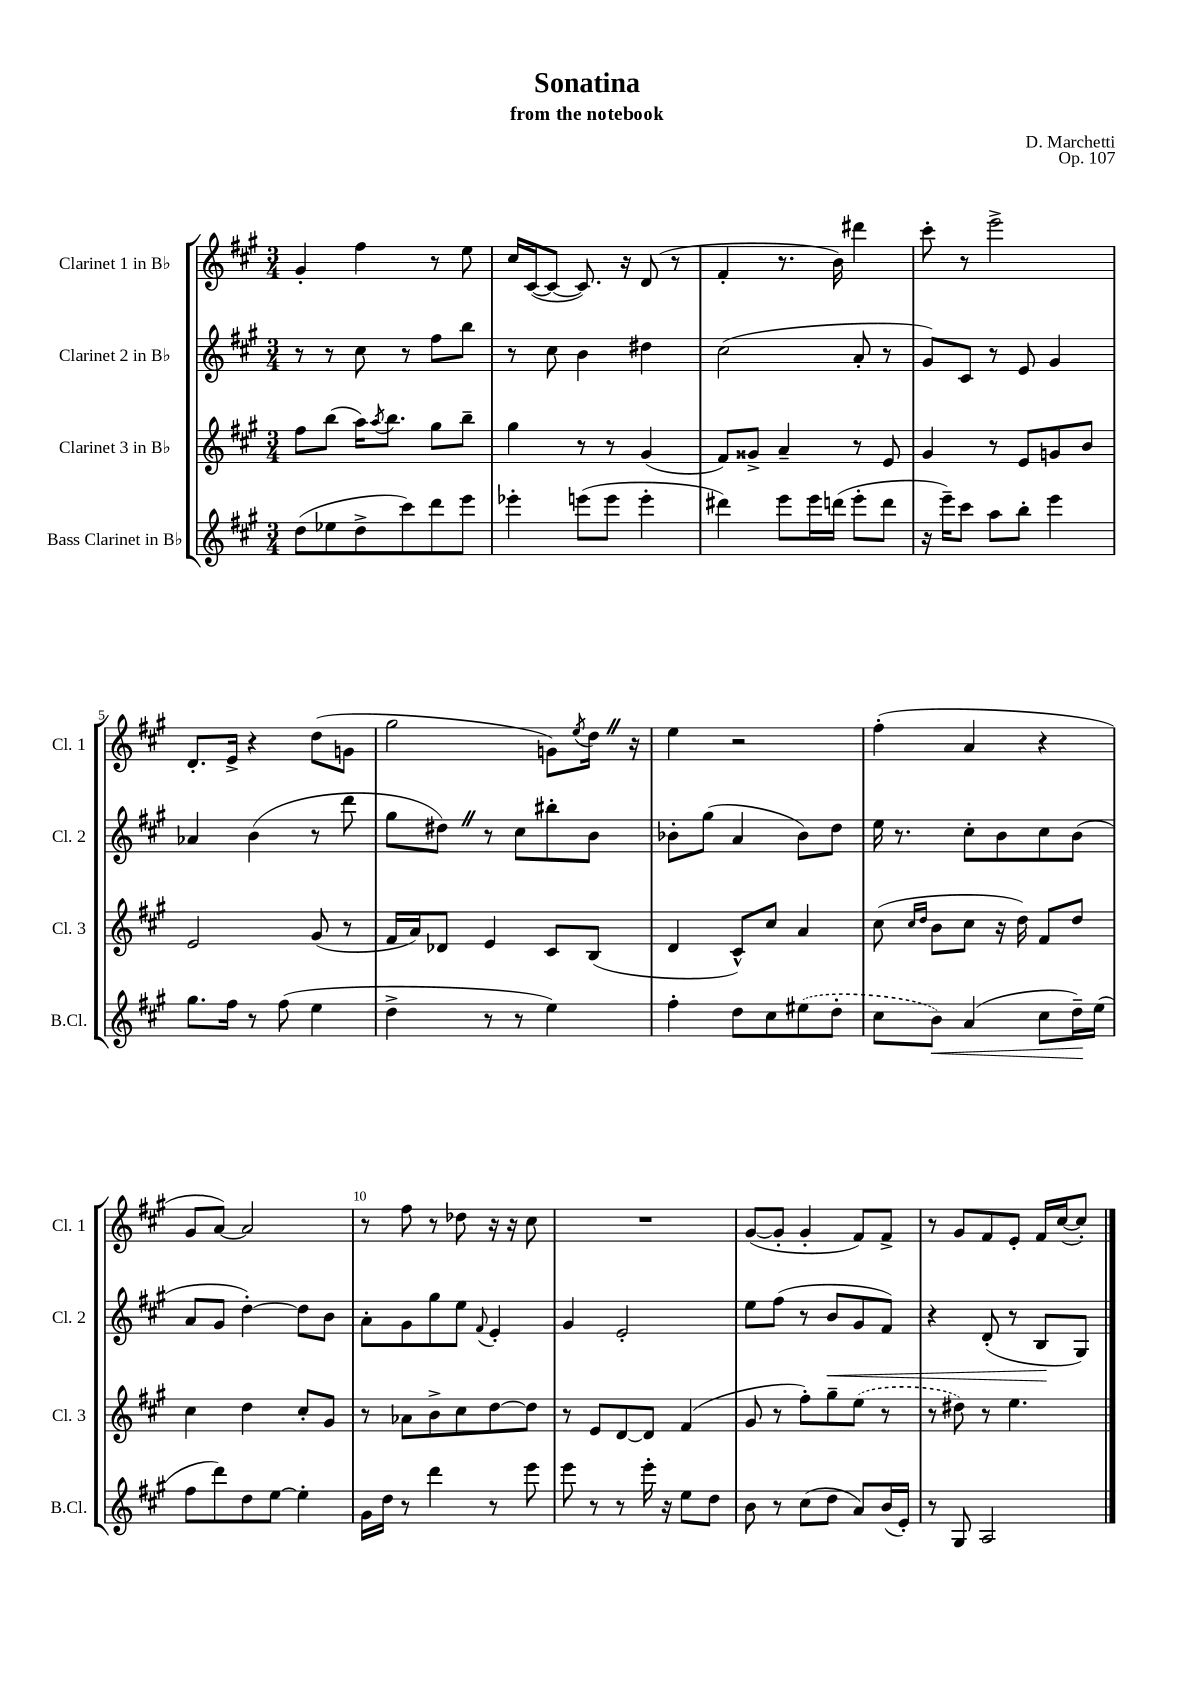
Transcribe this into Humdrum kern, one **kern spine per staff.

**kern	**kern	**kern	**kern
*staff4	*staff3	*staff2	*staff1
*clefG2	*clefG2	*clefG2	*clefG2
*k[f#c#g#]	*k[f#c#g#]	*k[f#c#g#]	*k[f#c#g#]
*M3/4	*M3/4	*M3/4	*M3/4
(8dd	8ff#	8r	4g#'
8ee-	(8bb	8r	.
8dd^	16aa)	8cc#	4ff#
.	8qaa	.	.
.	8.bb	.	.
8ccc#)	.	8r	.
8ddd	8gg#	8ff#	8r
8eee	8bb~	8bb	8ee
=	=	=	=
4eee-'	4gg#	8r	16cc#
.	.	.	([16c#
.	.	8cc#	8c#_
(8eee	8r	4b	8.c#])
8eee	8r	.	.
.	.	.	16r
4eee'	(4g#	4dd#	(8d
.	.	.	8r
=	=	=	=
4ddd#)	8f#)	(2cc#	4f#'
.	8g##^	.	.
8eee	4a~	.	8.r
16eee	.	.	.
(16ddd	.	.	16b)
8eee'	8r	8a'	4ddd#
8ddd	8e	8r	.
=	=	=	=
16r	4g#	8g#)	8ccc#'
16eee~)	.	.	.
8ccc#	.	8c#	8r
8aa	8r	8r	2eee^
8bb'	8e	8e	.
4eee	8g	4g#	.
.	8b	.	.
=	=	=	=
8.gg#	2e	4a-	8.d'
16ff#	.	.	16e^
8r	.	(4b	4r
(8ff#	.	.	.
4ee	(8g#	8r	(8dd
.	8r	8ddd	8g
=	=	=	=
4dd^	16f#	8gg#	2gg#
.	16a)	.	.
.	8d-	8dd#)	.
8r	4e	8r	.
8r	.	8cc#	.
4ee)	8c#	8bb#'	8g)
.	.	.	8qee
.	(8B	8b	16dd
.	.	.	16r
=	=	=	=
4ff#'	4d	8b-'	4ee
.	.	(8gg#	.
8dd	8c#^^)	4a	2r
8cc#	8cc#	.	.
(8ee#	4a	8b-)	.
8dd'	.	8dd	.
=	=	=	=
8cc#	(8cc#	16ee	(4ff#'
.	.	8.r	.
.	16qqcc#	.	.
.	16qqdd	.	.
8b)	8b	.	.
(4a	8cc#	8cc#'	4a
.	16r	8b	.
.	16dd)	.	.
8cc#	8f#	8cc#	4r
16dd~)	8dd	(8b	.
(16ee	.	.	.
=	=	=	=
8ff#	4cc#	8a	8g#
8ddd)	.	8g#	[8a)
8dd	4dd	[4dd')	2a]
[8ee	.	.	.
4ee']	8cc#'	8dd]	.
.	8g#	8b	.
=	=	=	=
16g#	8r	8a'	8r
16dd	.	.	.
8r	8a-	8g#	8ff#
4ddd	8b^	8gg#	8r
.	8cc#	8ee	8dd-
.	.	8qqf#	.
8r	[8dd	4e'	16r
.	.	.	16r
8eee	8dd]	.	8cc#
=	=	=	=
8eee	8r	4g#	2.r
8r	8e	.	.
8r	[8d	2e'	.
16eee'	8d]	.	.
16r	.	.	.
8ee	(4f#	.	.
8dd	.	.	.
=	=	=	=
8b	8g#	8ee	([8g#
8r	8r	(8ff#	8g#']
(8cc#	8ff#')	8r	4g#'
8dd	8gg#~	8b	.
8a)	(8ee	8g#	8f#)
(16b	8r	8f#)	8f#^
16e')	.	.	.
=	=	=	=
8r	8r	4r	8r
8G#	8dd#)	.	8g#
2A	8r	(8d'	8f#
.	4.ee	8r	8e'
.	.	8B	16f#
.	.	.	([16cc#
.	.	8G#)	8cc#'])
==	==	==	==
*-	*-	*-	*-
